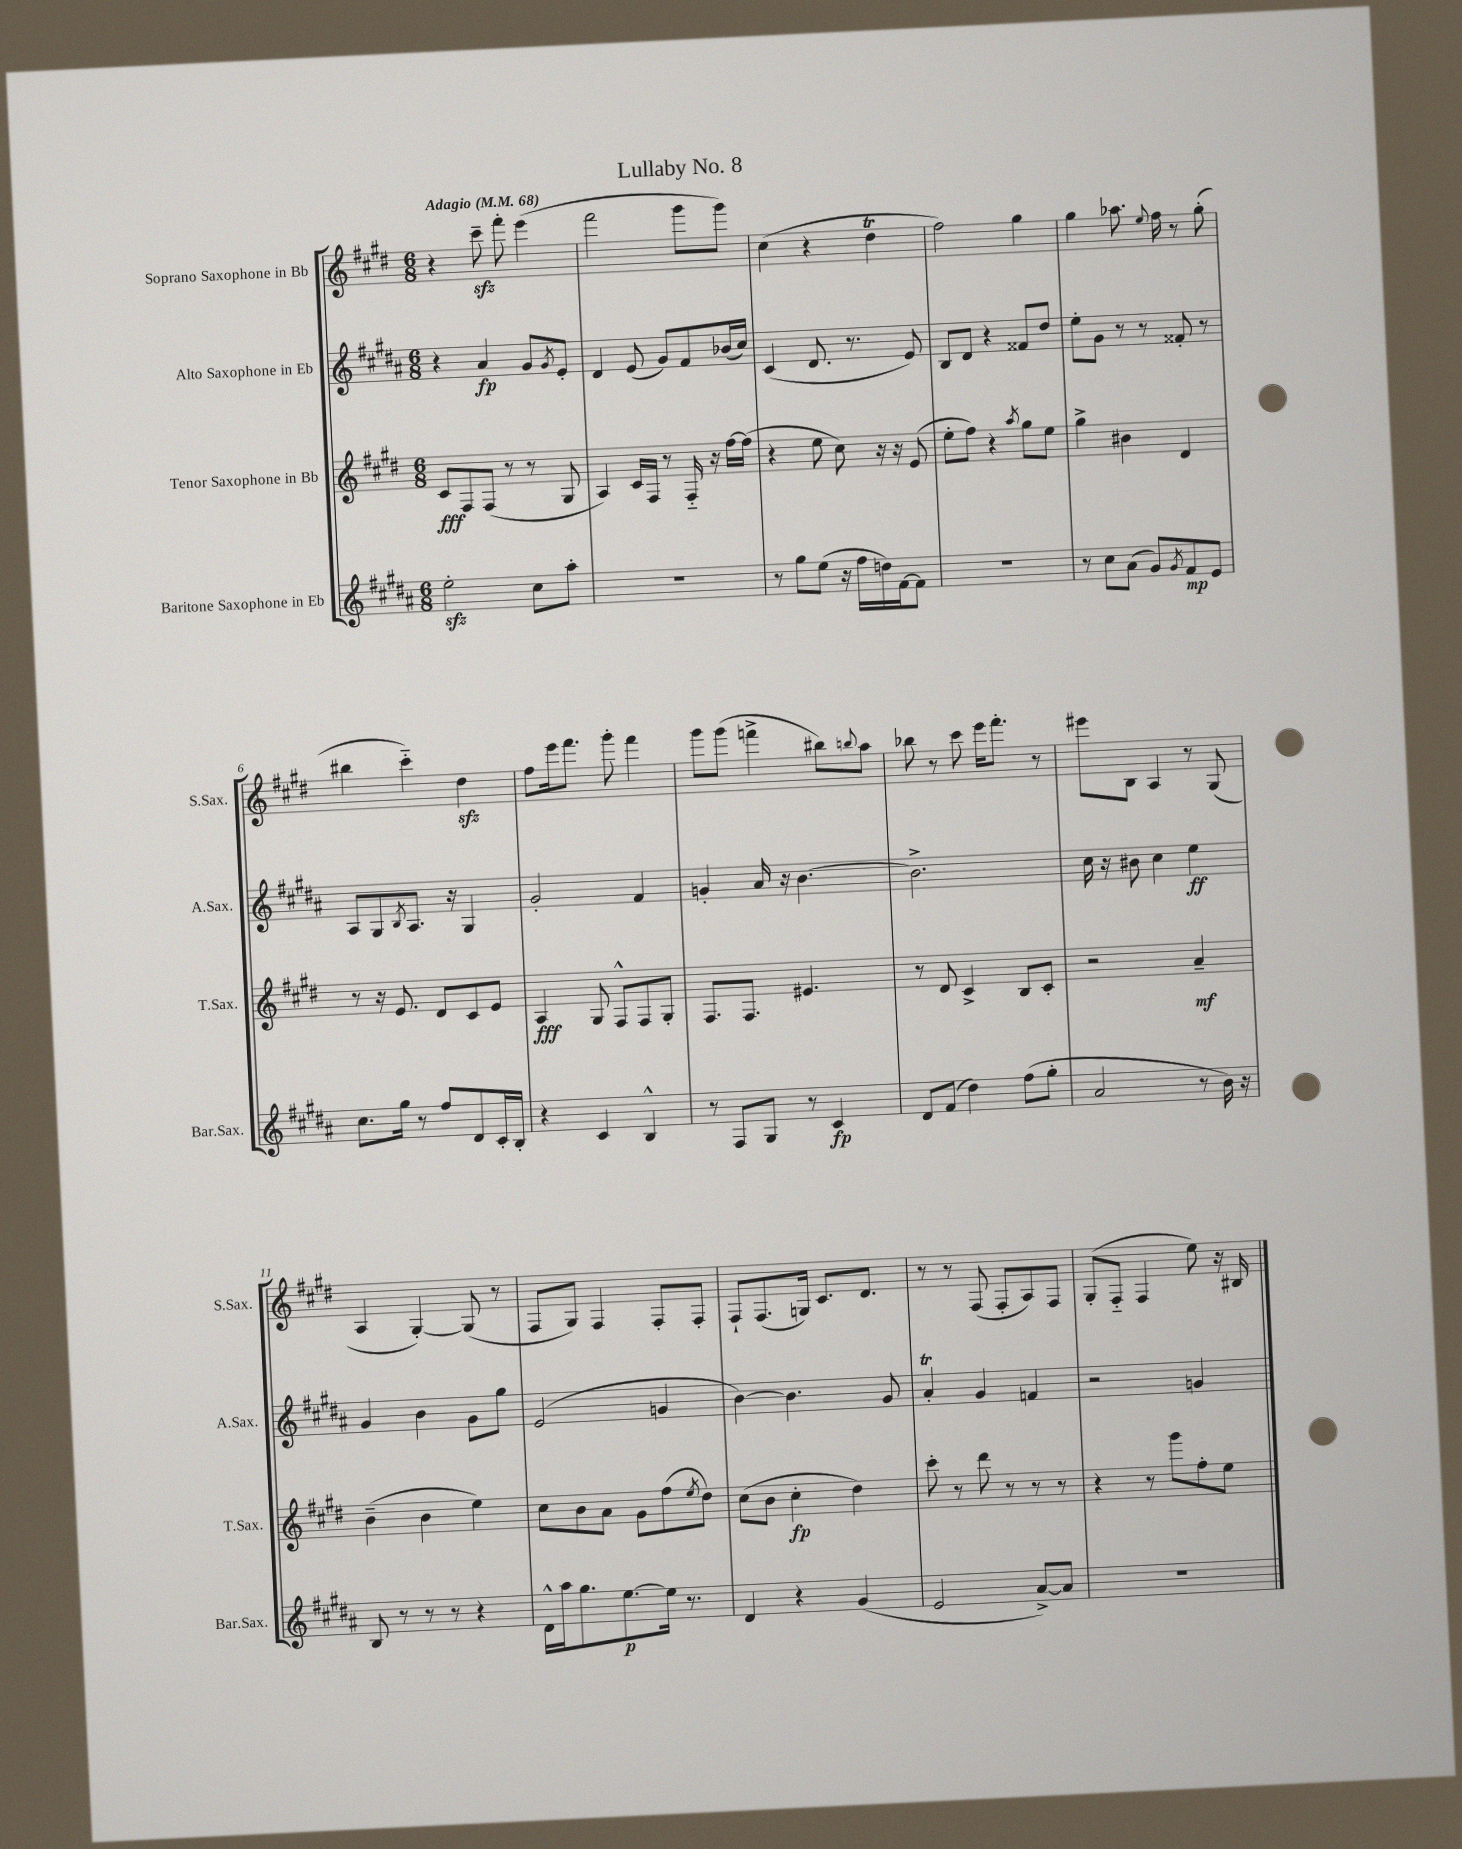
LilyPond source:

\header { title = "Lullaby No. 8" }
<<
\new StaffGroup <<
\new Staff = "s0" \with { instrumentName = "Soprano Saxophone in Bb" shortInstrumentName = "S.Sax." } {
    \clef treble \key e \major \numericTimeSignature \time 6/8 \tempo "Adagio" 4 = 68
    r4 cis'''8--\sfz fis'''8-. e'''4( |
    fis'''2 gis'''8 gis'''8) |
    cis''4( r4 dis''4\trill |
    fis''2) gis''4 |
    gis''4 aes''8. \appoggiatura { e''8 } fis''16 r8 gis''8-.( |
    bis''4 cis'''4-_) dis''4\sfz |
    fis''8 e'''16 fis'''8. gis'''8-. fis'''4 |
    gis'''8 gis'''8( f'''4-> bis''8) \appoggiatura { b''8 } a''8 |
    bes''8 r8 cis'''8 e'''16 fis'''8.-. r8 |
    eis'''8 b8 a4 r8 gis8( |
    a4 gis4~-.) gis8( r8 |
    fis8 gis8) fis4 fis8-. fis8-. |
    fis8-! fis8.( g16) cis'8. dis'8. |
    r8 r8 fis8( fis8-. a8) fis8 |
    gis8-.( fis8-_ fis4 e''8) r16 bis16 \bar "|." |
}
\new Staff = "s1" \with { instrumentName = "Alto Saxophone in Eb" shortInstrumentName = "A.Sax." } {
    \clef treble \key b \major \numericTimeSignature \time 6/8
    r4 ais'4\fp gis'8 \acciaccatura { gis'8 } e'8-. |
    dis'4 e'8( gis'8) fis'8 bes'16( cis''16) |
    cis'4( dis'8. r8. e'8) |
    b8 dis'8 r4 fisis'8 dis''8 |
    e''8-. gis'8 r8 r8 fisis'8-. r8 |
    ais8 gis8 \acciaccatura { b8 } ais8. r16 gis4 |
    gis'2-. fis'4 |
    g'4-. ais'16 r16 b'4.~ |
    b'2.-> |
    cis''16 r16 bis'8 cis''4 e''4\ff |
    gis'4 b'4 gis'8 gis''8 |
    e'2( g'4 |
    b'4~) b'4. gis'8 |
    ais'4-.\trill gis'4 f'4 |
    r2 g'4 \bar "|." |
}
\new Staff = "s2" \with { instrumentName = "Tenor Saxophone in Bb" shortInstrumentName = "T.Sax." } {
    \clef treble \key e \major \numericTimeSignature \time 6/8
    cis'8\fff fis8 fis8( r8 r8 gis8 |
    a4) cis'16 fis16 r8 fis16-_ r16 fis''16~ fis''16( |
    r4 e''8 cis''8) r16 r16 e'8( |
    e''8-. fis''8) r4 \acciaccatura { a''8 } gis''8 e''8 |
    gis''4-> bis'4 dis'4 |
    r8 r16 e'8. dis'8 cis'8 e'8 |
    a4\fff gis8 fis8-^ fis8 gis8-. |
    fis8. fis8. eis'4. |
    r8 dis'8 cis'4-> b8 cis'8-. |
    r2 a'4--\mf |
    b'4--( b'4 e''4) |
    cis''8 b'8 a'8 gis'8 fis''8( \acciaccatura { e''8 } dis''8) |
    cis''8( b'8 cis''4-.\fp dis''4) |
    cis'''8-. r8 dis'''8 r8 r8 r8 |
    r4 r8 gis'''8 fis''8-. e''8 \bar "|." |
}
\new Staff = "s3" \with { instrumentName = "Baritone Saxophone in Eb" shortInstrumentName = "Bar.Sax." } {
    \clef treble \key b \major \numericTimeSignature \time 6/8
    e''2-.\sfz cis''8 ais''8-. |
    R2. |
    r8 gis''8 e''8( r16 fis''16 d''16) fis'16~ fis'8 |
    R2. |
    r8 cis''8 ais'8( gis'8) \acciaccatura { gis'8 } fis'8\mp e'8 |
    cis''8. gis''16 r8 fis''8 dis'8 cis'16-. b16-. |
    r4 cis'4 b4-^ |
    r8 fis8 gis8 r8 cis'4\fp |
    dis'8 fis'8( dis''4) fis''8( gis''8-. |
    ais'2 r8 b'16) r16 |
    b8 r8 r8 r8 r4 |
    dis'16-^ ais''16 gis''8. e''8.~\p e''16 r8. |
    dis'4 r4 gis'4( |
    e'2 ais'8~->) ais'8 |
    R2. \bar "|." |
}
>>
>>
